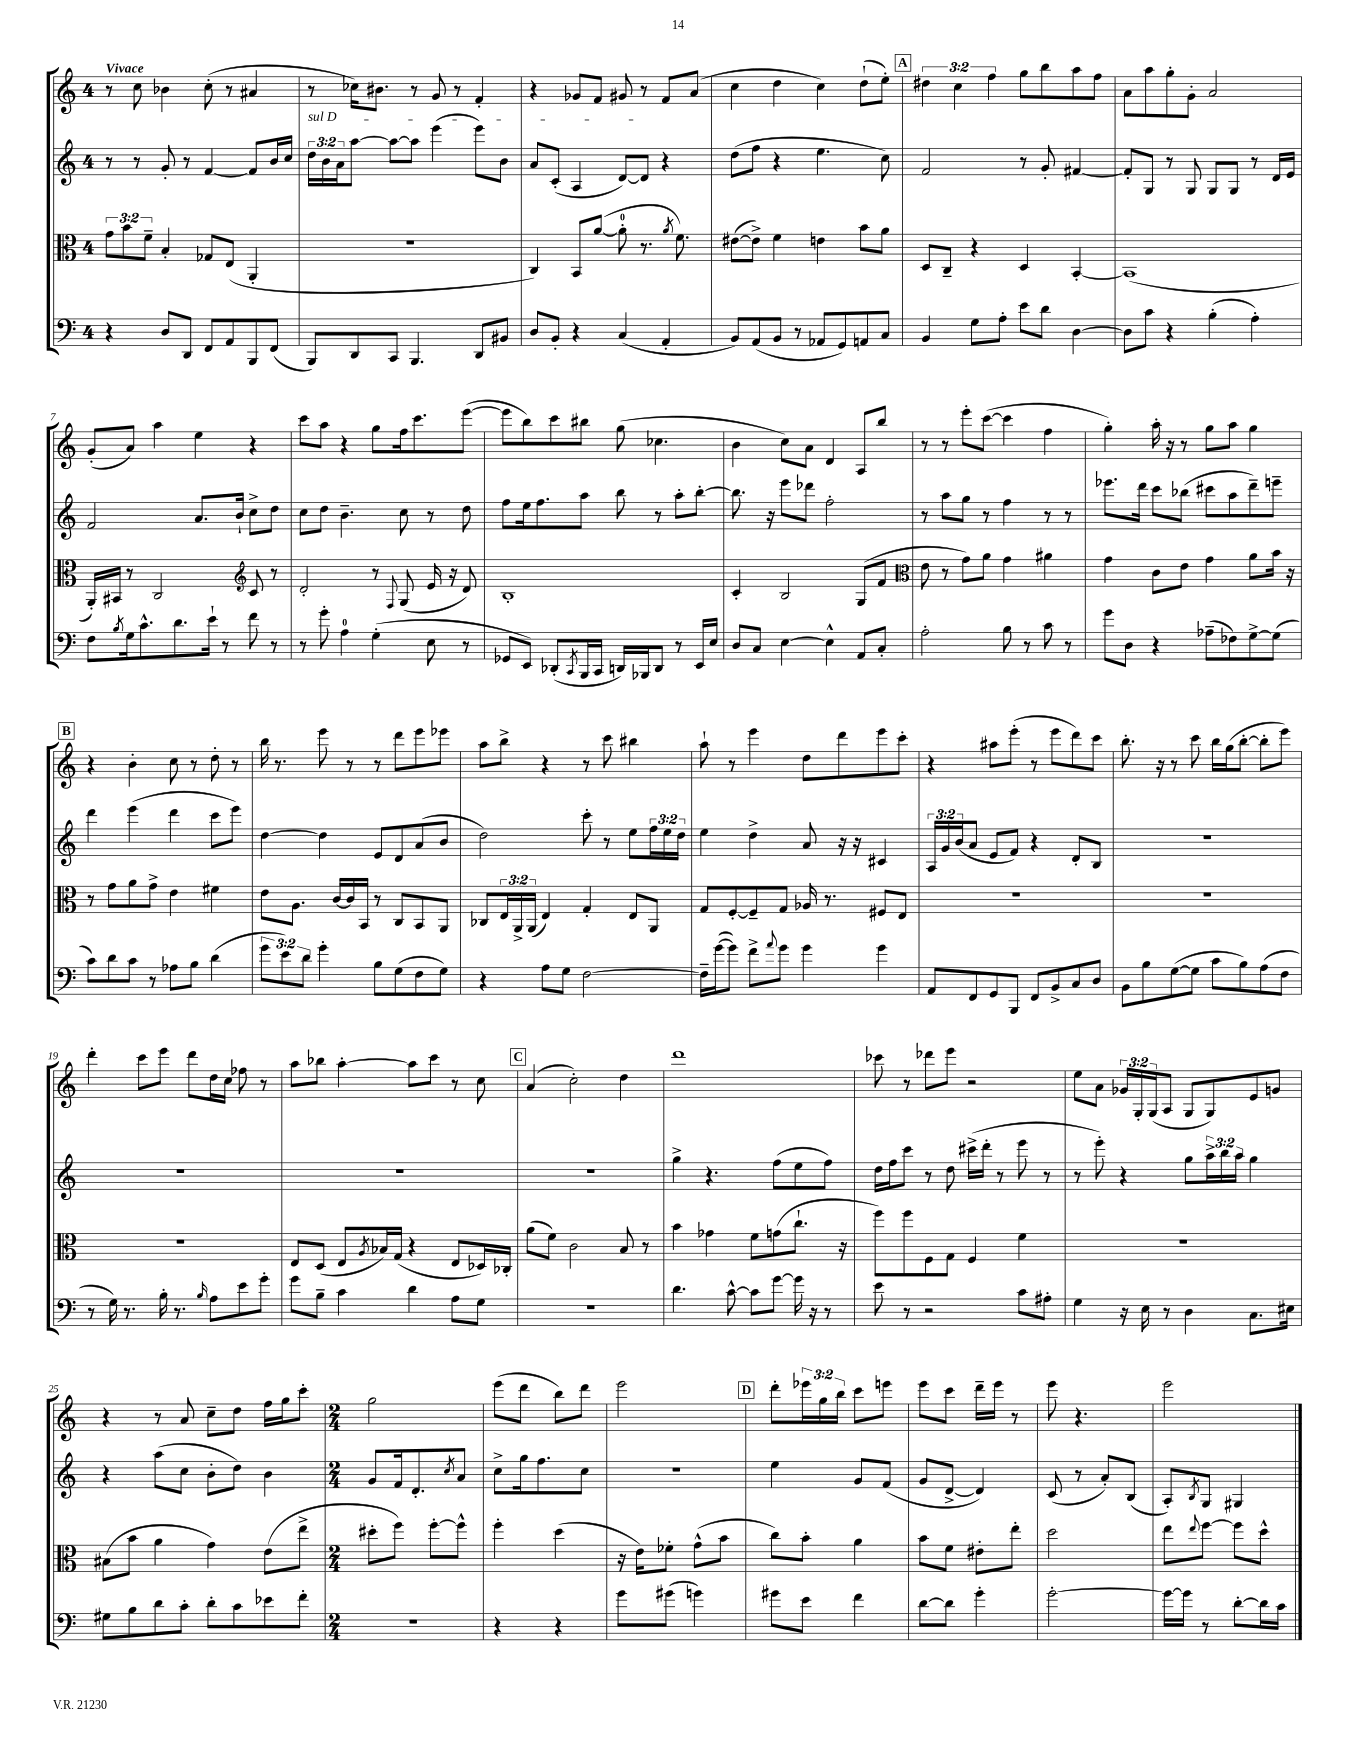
<<
\new StaffGroup <<
\new Staff = "s0" {
    \clef treble \key c \major \once \override Staff.TimeSignature.style = #'single-digit \time 4/4 \override Staff.TupletNumber.text = #tuplet-number::calc-fraction-text \tempo "Vivace"
    r8 c''8 bes'4 c''8-.( r8 ais'4 |
    r8 ces''16) bis'8. r8 g'8 r8 f'4-. |
    r4 ges'8 f'8 gis'8 r8 f'8 a'8( |
    c''4 d''4 c''4) d''8-!( e''8-.) |
    \mark \markup { \box "A" } \tuplet 3/2 { dis''4 c''4 f''4 } g''8 b''8 a''8 f''8 |
    a'8 a''8 g''8-. g'8-. a'2 |
    g'8-.( a'8) a''4 e''4 r4 |
    c'''8 a''8 r4 g''8 f''16 c'''8. e'''8~( |
    e'''8 b''8) c'''8 bis''8 g''8( ces''4. |
    b'4 c''8) a'8 d'4 a8 b''8 |
    r8 r8 e'''8-. c'''8~( c'''4 f''4 |
    g''4-.) a''16-. r16 r8 g''8 a''8 g''4 |
    \mark \markup { \box "B" } r4 b'4-. c''8 r8 d''8-. r8 |
    b''16 r8. e'''8 r8 r8 d'''8 e'''8 ees'''8 |
    a''8 b''8-> r4 r8 c'''8 bis''4 |
    a''8-! r8 e'''4 d''8 d'''8 e'''8 c'''8-. |
    r4 ais''8 e'''8-.( r8 e'''8 d'''8) c'''8 |
    b''8.-. r16 r8 c'''8 b''16 g''16( b''8~-. b''8-. e'''8) |
    d'''4-. c'''8 e'''8 d'''8 d''16 c''16 fes''8 r8 |
    a''8 bes''8 a''4~-. a''8 c'''8 r8 c''8 |
    \mark \markup { \box "C" } a'4( c''2-.) d''4 |
    d'''1 |
    ces'''8 r8 des'''8 e'''8 r2 |
    e''8 a'8 \tuplet 3/2 { ges'16 g16-. g16( } a8 g8 g8) e'8 g'8 |
    r4 r8 a'8 c''8-- d''8 f''16 g''16 c'''8-. |
    \numericTimeSignature \time 2/4 g''2 |
    e'''8( d'''8 b''8) d'''8 |
    e'''2 |
    \mark \markup { \box "D" } d'''8-. \tuplet 3/2 { ees'''16 g''16 b''16 } c'''8 e'''8 |
    e'''8 c'''8 d'''16-- e'''16 r8 |
    e'''8 r4. |
    e'''2 \bar "|." |
}
\new Staff = "s1" {
    \clef treble \key c \major \once \override Staff.TimeSignature.style = #'single-digit \time 4/4 \override Staff.TupletNumber.text = #tuplet-number::calc-fraction-text
    r8 r8 g'8-. r8 f'4~ f'8 b'16 c''16 |
    \tuplet 3/2 { \once \override TextSpanner.bound-details.left.text = \markup { \italic "sul D" } d''16\startTextSpan b'16 a'16 } a''8~ a''8~ a''8 e'''4( e'''8) b'8 |
    a'8 c'8-.( a4 d'8~) d'8\stopTextSpan r4 |
    d''8( f''8 r4 e''4. c''8) |
    \mark \markup { \box "A" } f'2 r8 g'8-. fis'4~ |
    fis'8-. g8 r8 g8 g8 g8 r8 d'16 e'16 |
    f'2 a'8. b'16-! c''8-> d''8 |
    c''8 d''8 b'4.-- c''8 r8 d''8 |
    f''8 e''16 f''8. a''8 b''8 r8 a''8-. b''8~-. |
    b''8. r16 e'''8 des'''8 f''2-. |
    r8 a''8 g''8 r8 f''4 r8 r8 |
    ees'''8. d'''16 c'''8 bes''8( cis'''8 a''8 d'''8--) e'''8-- |
    \mark \markup { \box "B" } d'''4 e'''4( d'''4 c'''8 e'''8) |
    d''4~ d''4 e'8 d'8 a'8( b'8 |
    d''2) c'''8-. r8 e''8 \tuplet 3/2 { f''16 e''16 d''16 } |
    e''4 d''4-> a'8 r16 r16 cis'4 |
    \tuplet 3/2 { a16 g'16 b'16( } a'8 e'8 f'8) r4 d'8-. b8 |
    R1 |
    R1 |
    R1 |
    \mark \markup { \box "C" } R1 |
    g''4-> r4. f''8( e''8 f''8) |
    d''16 f''16 c'''8 r8 d''8 cis'''16->( d'''16-. r8 e'''8 r8 |
    r8 e'''8-.) r4 g''8 \tuplet 3/2 { a''16-> b''16 a''16 } g''4 |
    r4 a''8( c''8 b'8-. d''8) b'4 |
    \numericTimeSignature \time 2/4 g'8 f'16 d'8.-. \acciaccatura { c''8 } a'8 |
    c''8-> g''16 f''8. c''8 |
    r2 |
    \mark \markup { \box "D" } e''4 g'8 f'8( |
    g'8 d'8~-> d'4) |
    c'8( r8 a'8-.) b8( |
    a8-.) \acciaccatura { b8 } g8 gis4 \bar "|." |
}
\new Staff = "s2" {
    \clef alto \key c \major \once \override Staff.TimeSignature.style = #'single-digit \time 4/4 \override Staff.TupletNumber.text = #tuplet-number::calc-fraction-text
    \tuplet 3/2 { g'8 b'8 f'8-- } b4-. ges8 e8( a,4-. |
    R1 |
    c4) b,8 a'8~( a'8-0-. r8. \acciaccatura { a'8 } f'8.) |
    eis'8~( eis'8->) f'4 e'4 b'8 a'8 |
    \mark \markup { \box "A" } d8 c8-- r4 d4 b,4~-. |
    b,1( |
    a,16-.) bis,16 r8 c2 \clef treble c'8 r8 |
    d'2-. r8 \appoggiatura { f8 } g8( e'16 r16 d'8) |
    b1-. |
    c'4-. b2 g8( f'8 |
    \clef alto e'8 r8 g'8) a'8 g'4 ais'4 |
    g'4 c'8 e'8 g'4 a'8 b'16 r16 |
    \mark \markup { \box "B" } r8 g'8 a'8 g'8-> e'4 fis'4 |
    e'8 a8. c'16~ c'16 b,16 r8 c8 b,8 a,8 |
    ces8 \tuplet 3/2 { e16 a,16-> a,16( } e4) g4-. e8 a,8 |
    g8 f8~-. f8-- g8 aes16 r8. fis8 e8 |
    R1 |
    R1 |
    R1 |
    e8 d8( e8 \acciaccatura { a8 } bes16) g16( r4 e8 des16) ces16-. |
    \mark \markup { \box "C" } a'8( f'8) c'2 b8 r8 |
    b'4 ges'4 f'8 g'8( c''8.-! r16 |
    f''8) f''8 f8 g8 f4 f'4 |
    R1 |
    bis8( b'8 a'4 g'4) e'8( e''8-> |
    \numericTimeSignature \time 2/4 dis''8-. f''8) f''8~-. f''8-^ |
    f''4-. d''4( |
    r16 e'16) fes'8-. g'8-^( b'8 |
    \mark \markup { \box "D" } c''8) b'8-. a'4 |
    b'8 f'8 eis'8-. e''8-. |
    d''2 |
    e''8 \appoggiatura { e''8 } f''8~ f''8 d''8-^ \bar "|." |
}
\new Staff = "s3" {
    \clef bass \key c \major \once \override Staff.TimeSignature.style = #'single-digit \time 4/4 \override Staff.TupletNumber.text = #tuplet-number::calc-fraction-text
    r4 d8 d,8 f,8 a,8 b,,8 f,8( |
    b,,8) d,8 c,8 b,,4. d,8 bis,8 |
    d8 b,8-. r4 c4( a,4-. |
    b,8) a,8( b,8 r8 aes,8 g,8) a,8 c8 |
    \mark \markup { \box "A" } b,4 g8 a8-. e'8 d'8 d4~ |
    d8 c'8 r4 b4-.( a4-.) |
    f8 \acciaccatura { b8 } g16 c'8.-^ d'8. e'16-! r8 f'8 r8 |
    r8 g'8-. a4-0 g4-.( e8 r8 |
    ges,8 e,8) des,8-.( \acciaccatura { c,8 } b,,16 c,16 d,16) bes,,16 d,8 r8 e,16 e16 |
    d8 c8 e4~ e4-^ a,8 c8-. |
    a2-. b8 r8 c'8 r8 |
    g'8 d8 r4 aes8--( fes8) g8~-> g8( |
    \mark \markup { \box "B" } c'8) d'8 c'8 r8 aes8 b8 d'4( |
    \tuplet 3/2 { g'8 e'8) d'8 } g'4-. b8 g8( f8 g8) |
    r4 a8 g8 f2~ |
    f16-- g'16~( g'8) f'8-> \appoggiatura { a'8 } g'8 g'4 g'4 |
    a,8 f,8 g,8 b,,8 f,8 b,8-> c8 d8 |
    b,8 b8 g8~( g8 c'8 b8) a8( f8 |
    r8 g16) r8. b16-. r8. \grace { b16 } a8 e'8 g'8-. |
    g'8 b8-- c'4 d'4 a8 g8 |
    \mark \markup { \box "C" } r1 |
    d'4. c'8~-^ c'8 g'8~ g'16 r16 r8 |
    e'8 r8 r2 c'8 ais8-. |
    g4 r16 e16 r8 d4 c8. eis16 |
    gis8 b8 d'8 c'8-. d'8-. c'8 ees'8 f'8-. |
    \numericTimeSignature \time 2/4 R2 |
    r4 r4 |
    g'8 gis'8( g'4) |
    \mark \markup { \box "D" } gis'8 e'8 f'4 |
    d'8~ d'8 g'4-. |
    g'2~-. |
    g'16~ g'16 r8 d'8~-. d'16 c'16 \bar "|." |
}
>>
>>
